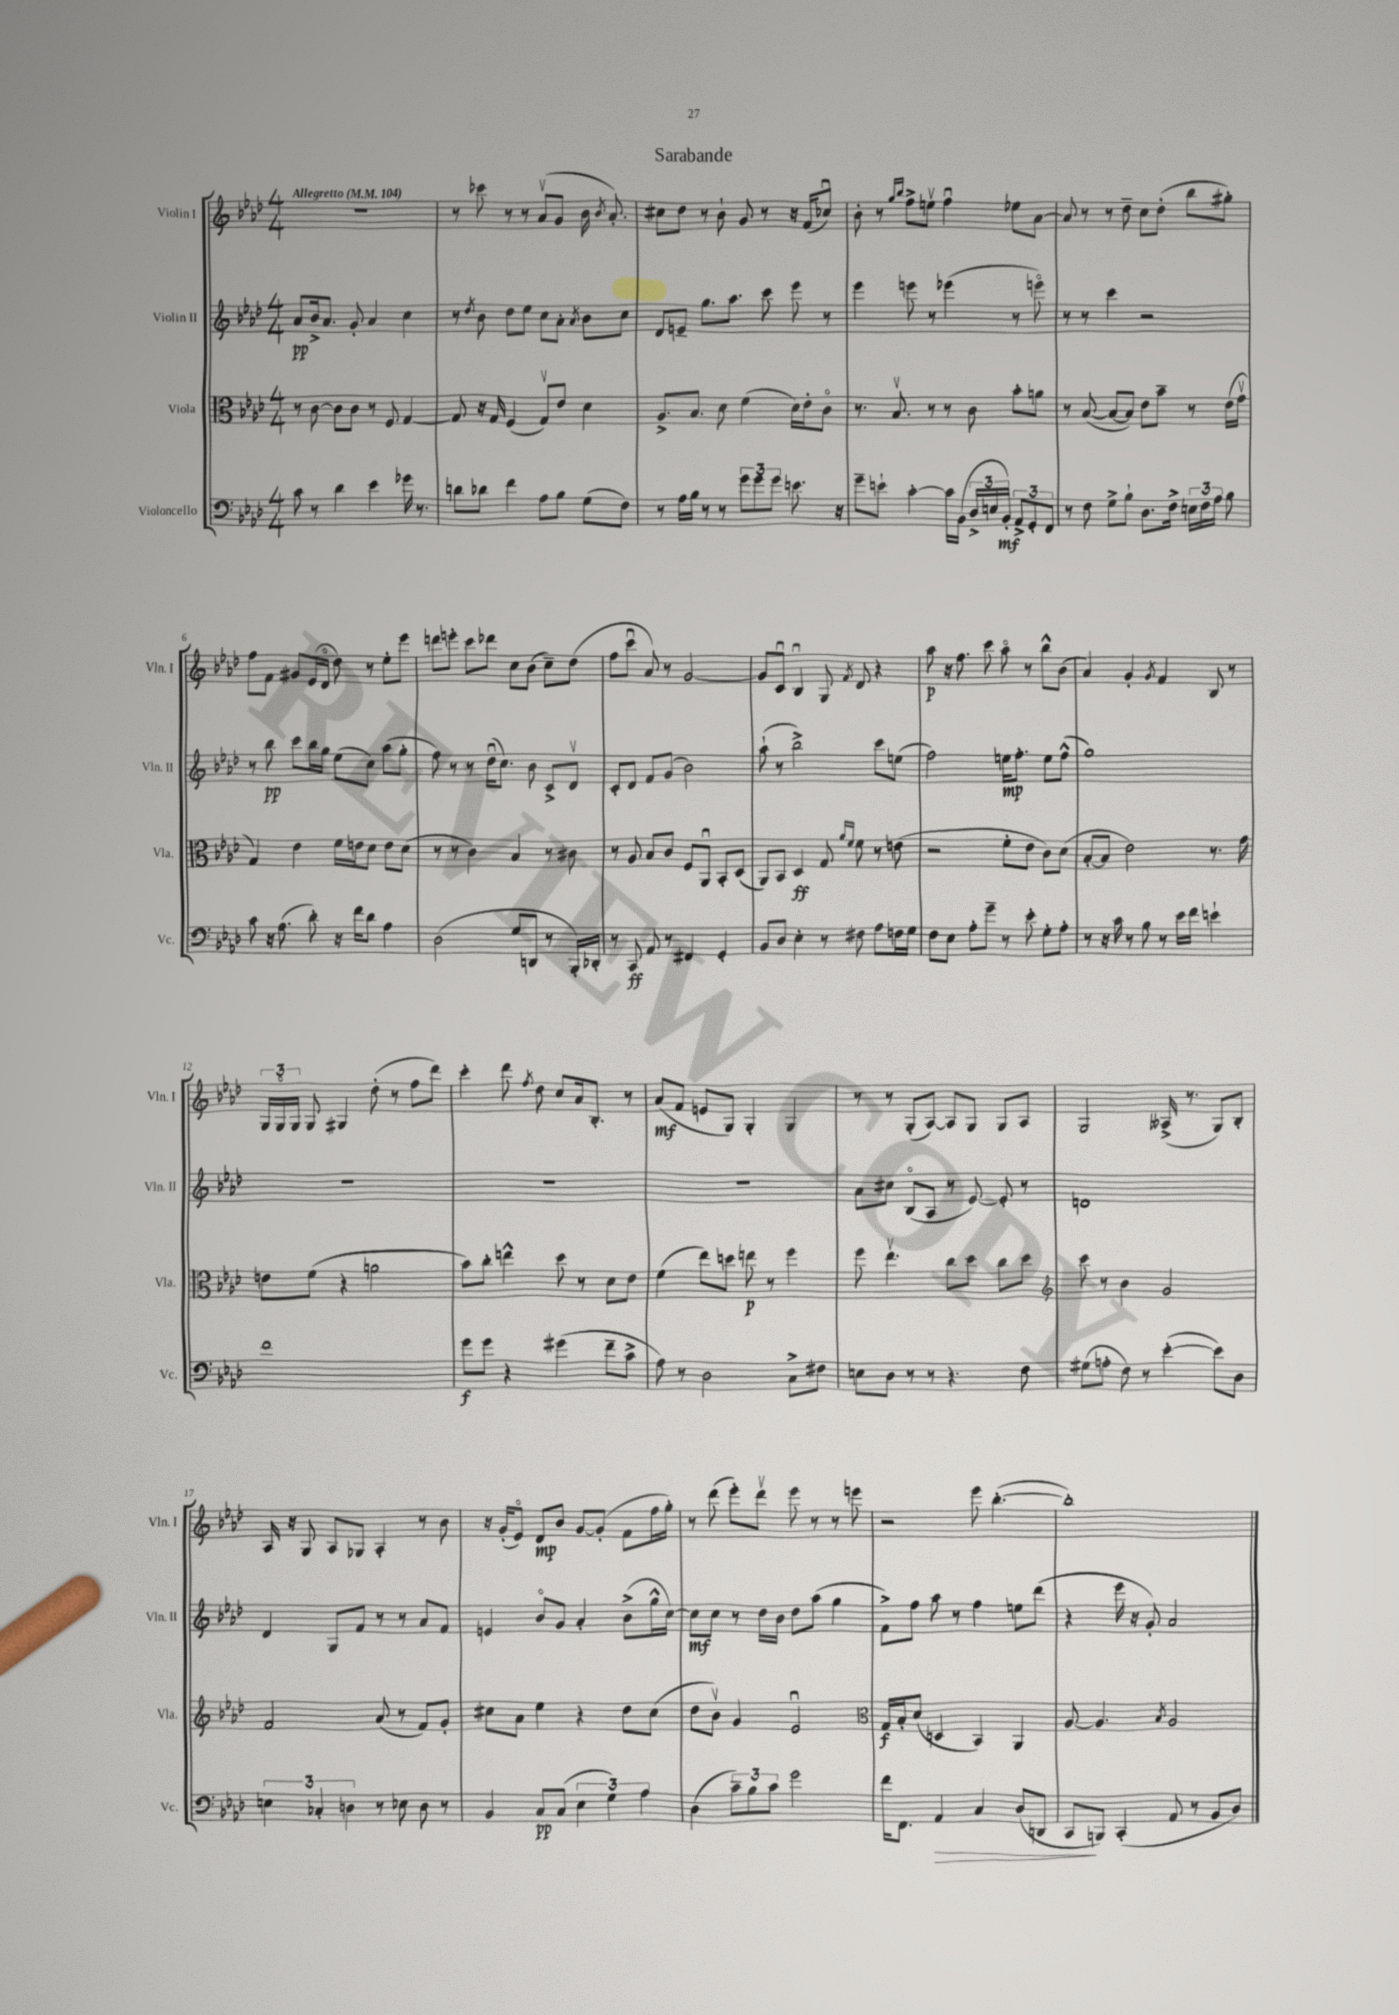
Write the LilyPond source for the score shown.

\header { title = "Sarabande" }
<<
\new StaffGroup <<
\new Staff = "s0" \with { instrumentName = "Violin I" shortInstrumentName = "Vln. I" } {
    \clef treble \key aes \major \numericTimeSignature \time 4/4 \tempo "Allegretto" 4 = 104
    \autoBeamOff R1 |
    r8 ces'''8 r8 r8 aes'8[\upbow( g'8] bes'16 \acciaccatura { bes'8 } aes'8.-.) |
    cis''8[ des''8] r8 bes'8-! g'8 r8 r16 f'16[( ces''8]\downbow) |
    bes'8-. r8 \grace { g''16[ bes''16] } f''8[-> e''8]\upbow f''4\downbow ees''8[ aes'8]~ |
    aes'8 r8 r8 des''8-- c''8[ des''8]-.( bes''8[ gis''8]-.) |
    f''8[ f'8] gis'8[ ees'16( des'16]\flageolet des''8) r8 ees''8[-. ees'''8] |
    d'''8[ e'''8]-. c'''8[ des'''8] c''8[ bes'8]( c''8[--) des''8]( |
    f''8[ c'''8]\downbow aes'8) r8 g'2~ |
    g'8[ c'8]\downbow bes4\downbow g8 \acciaccatura { f'8 } des'8 r4 |
    aes''8\p r16 f''8. c'''8 aes''8\flageolet r8 bes''8[-^ bes'8]( |
    aes'4) g'4-. \acciaccatura { g'8 } f'4 bes8 r8 |
    \tuplet 3/2 { g16[ g16\flageolet g16] } g8 gis4 des''8-.( r8 f''8[ des'''8]) |
    c'''4-. des'''8 \acciaccatura { f''8 } des''8 c''8[ aes'16 bes8.]-. r8 |
    aes'8[\mf( f'8] e'8[ g8]) g4-. g4 |
    r8 r8 g8[-.( aes8]~) aes8[ g8] g8[ aes8] |
    g2 aeses16->( r8. g8[) bes8]-. |
    aes16 r16 g8 aes8[ ges8] aes4-. r8 bes'8 |
    r16 g'16[-.( ees'8]\flageolet) des'8[\mp bes'8] g'8[~ g'8]-.( f'8[ f''16 g''16]-.) |
    r8 des'''8( ees'''8[-.) des'''8]\upbow ees'''8 r8 r8 e'''8 |
    r2 ees'''8 bes''4.~-.( |
    bes''1-.) \bar "|." |
}
\new Staff = "s1" \with { instrumentName = "Violin II" shortInstrumentName = "Vln. II" } {
    \clef treble \key aes \major \numericTimeSignature \time 4/4
    \autoBeamOff aes'8[\pp bes'16-> aes'8.] g'8-. aes'4 c''4 |
    r8 \acciaccatura { des''8 } bes'8 des''8[ ees''8] c''8[ aes'8]-. \acciaccatura { aes'8 } bes'8[ c''8] |
    des'8[ e'8]-- g''8.[ aes''8.] c'''8 ees'''8 r8 |
    ees'''4 e'''8 r8 ees'''4( r8 e'''8\flageolet) |
    r8 r8 c'''4 r2 |
    r8 bes''8\pp c'''8[ bes''16 g''16] ees''8[( c''8]) aes''8[( g''8]-. |
    f''8) r8 r8 des''16[\downbow( c''8.]) bes'8 c'8[-> des'8]\upbow |
    c'8[-. des'8] f'8[ g'8]( bes'2) |
    aes''8-!( r8 bes''2->) c'''8[ e''8]( |
    f''2) e''16[\mp f''8.]-. e''8[ f''8]-^( |
    g''1) |
    R1 |
    R1 |
    R1 |
    aes'8[ cis''8] bes8[\flageolet( aes8] r8 ees'8~) ees'8-. r8 |
    d'1 |
    des'4 g8[ f'8] r8 r8 aes'8[ f'8] |
    e'4 bes'8[\flageolet g'8] aes'4-. bes'8[->( g''16-^ c''16]~) |
    c''8[\mf c''8] r8 des''16[ bes'16] des''8[ aes''8]( g''4 |
    f'8[->) f''8] aes''8 r8 f''4 e''8[ des'''8]( |
    r4 ees'''16 r16 g'8-.) aes'2 \bar "|." |
}
\new Staff = "s2" \with { instrumentName = "Viola" shortInstrumentName = "Vla." } {
    \clef alto \key aes \major \numericTimeSignature \time 4/4
    \autoBeamOff r8 c'8~ c'8[ c'8] r8 f8 g4~ |
    g8 r16 g16 f4( g8[\upbow) ees'8] des'4 |
    aes8.[-> bes8.] des'8 f'4( des'16[) ees'16-. c'8]\flageolet |
    r8. bes8.\upbow r8 r8 c'8 bes'8[-. a'8] |
    r8 bes8~( bes8[~ bes8]) ees'8[ bes'8]-- r8 ees'16[( g'16]\upbow |
    g4) ees'4 f'16[ e'16 des'8] e'8[ des'8]( |
    r8 r8 c'4) bes4 r8 cis'8 |
    r8 aes8 bes8[ c'8] f8[ aes,8]\downbow bes,8[-. des8]( |
    aes,8[) bes,8] des4\ff g8 \grace { aes'16[ f'16] } f'8 r8 e'8( |
    r2 f'8[-. ees'8] c'8[) des'8]( |
    bes8[~-. bes8] ees'2) r8. g'16 |
    e'8[ f'8]( r4 a'2 |
    bes'8[) c''8]-. e''4-^ des''8 r8 des'8[ ees'8] |
    f'4( ees''8[) d''8] e''8\p r8 f''4 |
    f''8 ees''4.\upbow c''8[ des''8] c''8[ des''8] |
    \clef treble c'''8 r8 bes'4 g'2 |
    f'2 aes'8( r8 f'8[) g'8]-. |
    cis''8[ aes'8] ees''4 r4 des''8[ cis''8]( |
    des''8[ bes'8]\upbow) g'4 ees'2\downbow |
    \clef alto g16[\f bes16-. des'8]( d4 bes,4) aes,4 |
    aes8~ aes4. \acciaccatura { bes8 } aes2 \bar "|." |
}
\new Staff = "s3" \with { instrumentName = "Violoncello" shortInstrumentName = "Vc." } {
    \clef bass \key aes \major \numericTimeSignature \time 4/4
    \autoBeamOff c'8 r8 des'4 ees'4 ges'16 r8. |
    d'8[ des'8] f'4 aes8[ bes8] g8[( f8]) |
    r8 aes16[ bes16] r8 r8 \tuplet 3/2 { g'8[ g'8 g'8] } e'8. r16 |
    g'8[-- e'8]-! c'4~-. c'16[ bes,16]( \tuplet 3/2 { des16[-> e16 bes,16]-.\mf) } \tuplet 3/2 { aes,8[-> g,8-. f,8] } |
    r8 f8 g8[-> bes8]-! des8.[ f16]-> \tuplet 3/2 { e16[ f16 aes16] } bes8 |
    c'8 r16 aes8.( des'8-.) r16 f'16[ des'8] aes4 |
    des2( g8[ d,8] r8 bes,,16[-.) des,16]-. |
    r8 c,8\ff aes,8 r8 fis,4 g,4-. |
    bes,8[ des8] ees4-. r8 fis8 aes8[ f16 g16] |
    f8[ ees8] aes8[-. g'8]-- r8 ees'8-. g8[-. aes8]-. |
    r8 r16 c'16 r8 bes8 r8 ees'16[ f'16] e'4-! |
    f'1 |
    g'8[\f g'8] r4 gis'4( f'8[-- c'8]-> |
    aes8) r8 des2 c8[-> fis8] |
    e8[ des8] r8 r8 r4. f8 |
    gis8[( a8]-. f8) r8 ees'4~-.( ees'8[) des8] |
    \tuplet 3/2 { e4 ces4-. d4 } r8 ees8 d8 r8 |
    bes,4 c8[\pp c8]( \tuplet 3/2 { ees4 g4) aes4 } |
    des4( \tuplet 3/2 { c'8[--) bes8 c'8] } g'2 |
    f'16[ f,8.] aes,4\> c4 des8[( d,8] |
    c,8[\! b,,8]) c,4-.( aes,8 r8 bes,8[ des8]) \bar "|." |
}
>>
>>
